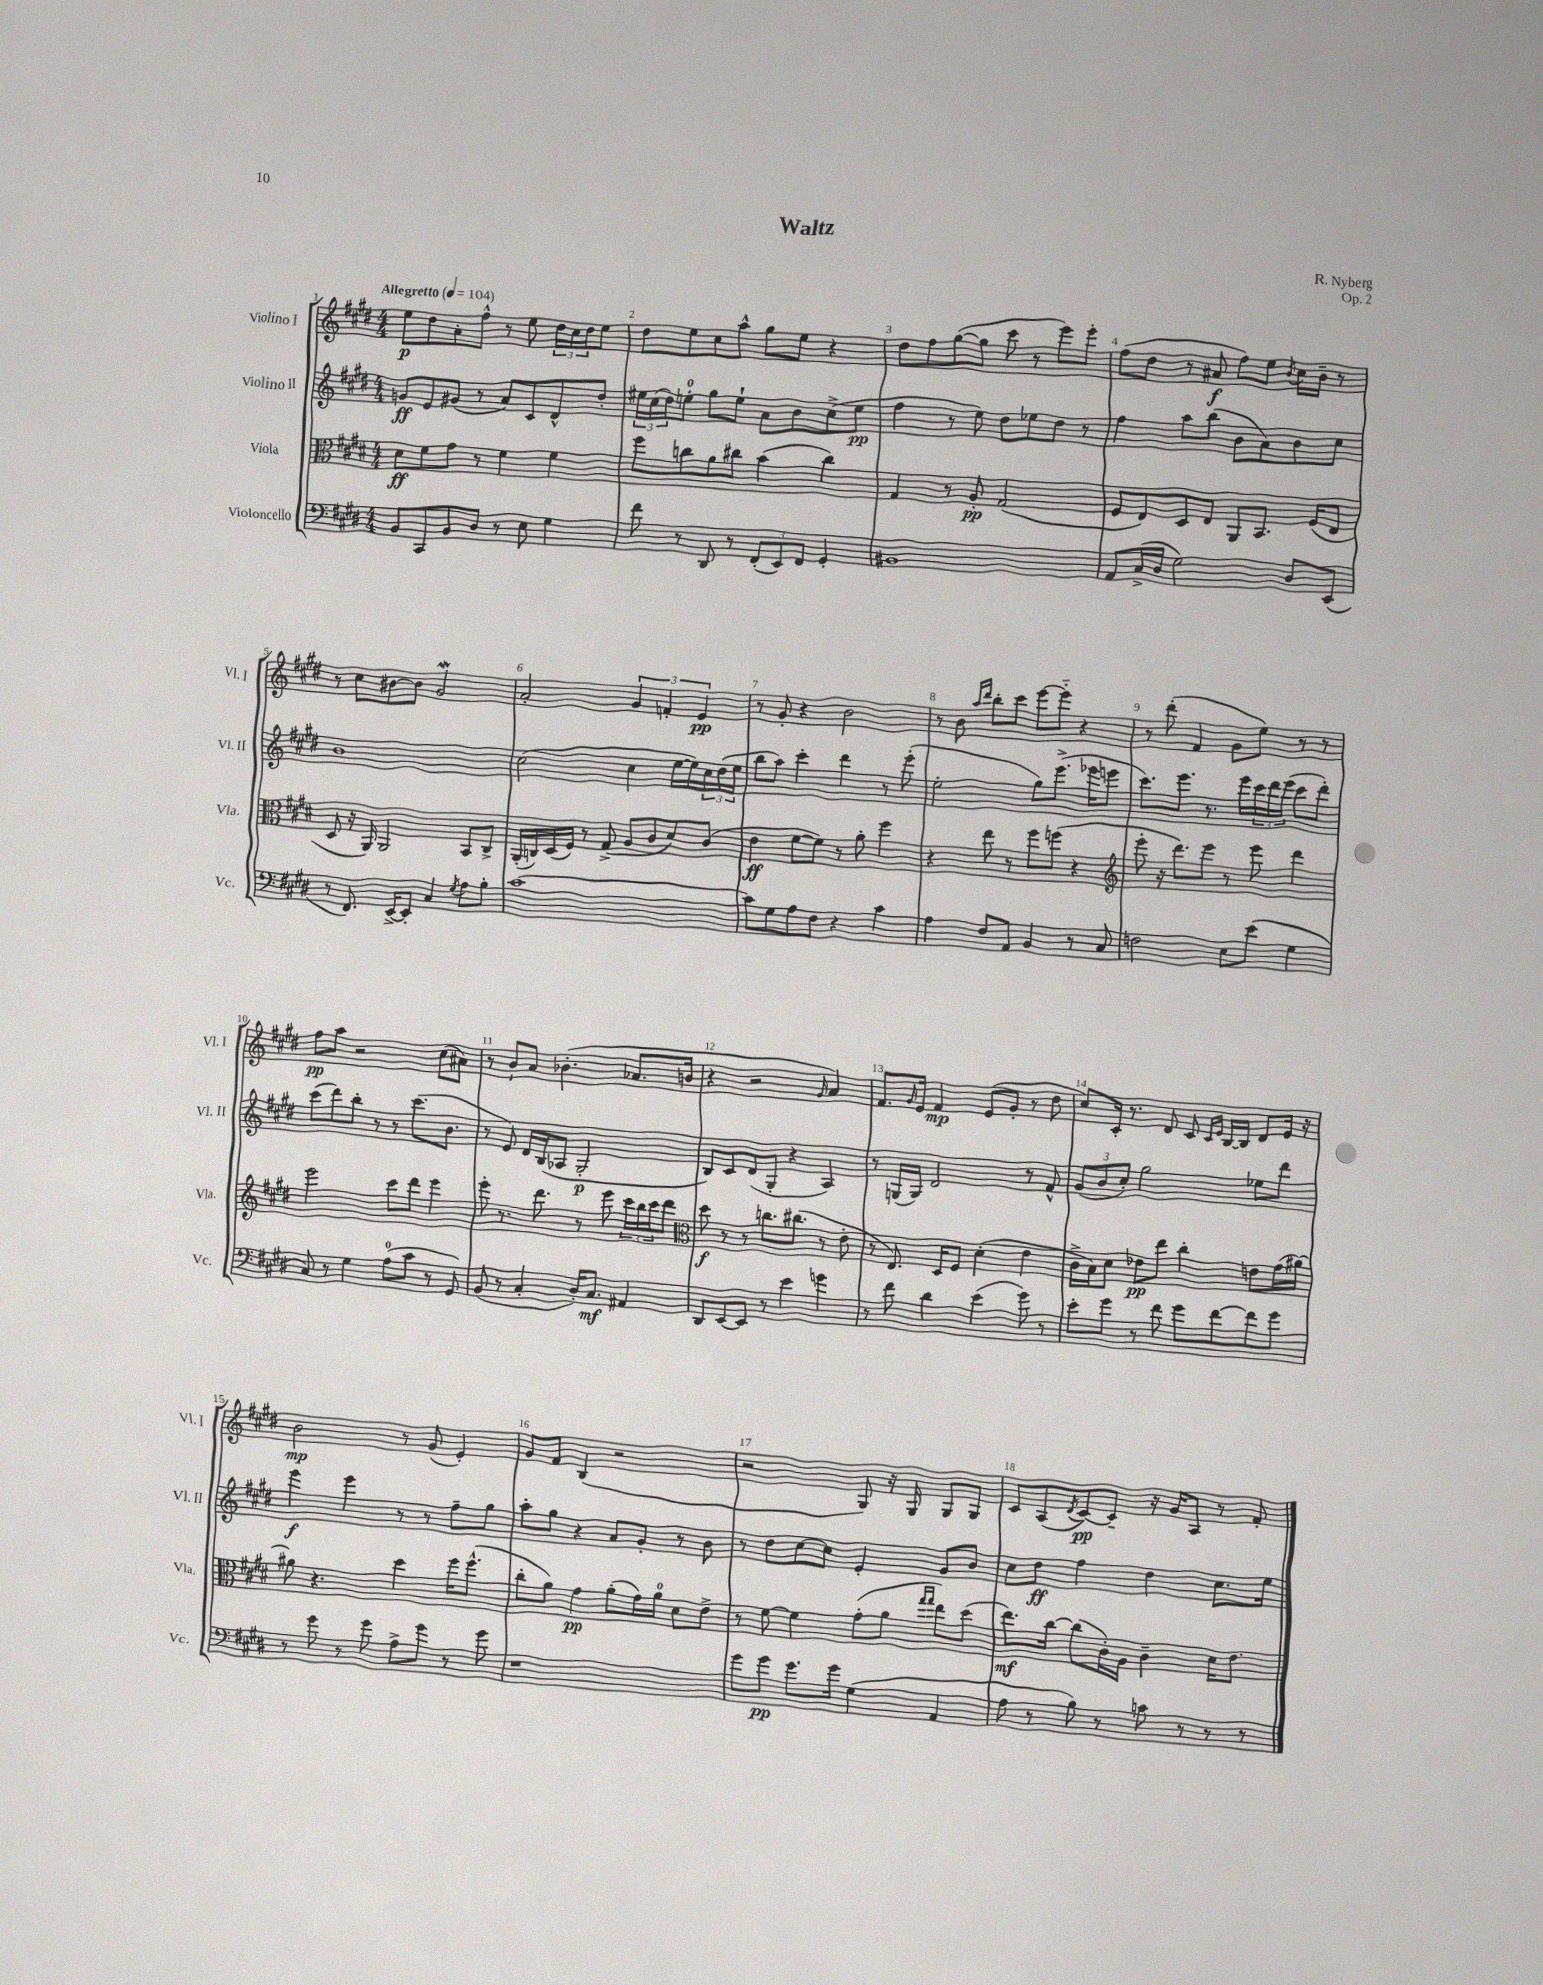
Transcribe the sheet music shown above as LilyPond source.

\header { title = "Waltz" composer = "R. Nyberg" opus = "Op. 2" }
<<
\new StaffGroup <<
\new Staff = "s0" \with { instrumentName = "Violino I" shortInstrumentName = "Vl. I" } {
    \clef treble \key e \major \numericTimeSignature \time 4/4 \tempo "Allegretto" 4 = 104
    e''8\p dis''8 a'8-. fis''8-^ r8 e''8 \tuplet 3/2 { dis''16 cis''16 dis''16 } e''8 |
    dis''8 e''8 cis''8 a''8-^ gis''8 e''8 r4 |
    dis''8 fis''8 gis''8~( gis''8 cis'''8 r8 e'''8) e'''8-. |
    fis''8( dis''8 r8 ais'8\f fis''8) e''8 \acciaccatura { b'8 } cis''16 b'16-- r8 |
    r8 cis''8 bis'8~ bis'8 gis'2\mordent |
    a'2-. \tuplet 3/2 { gis'4 f'4-. e'4\pp } |
    r8 gis'8-. r4 b'2 |
    r8 b'8 \grace { a''16 dis'''16 } b''8-. cis'''8 e'''8~ e'''8-_ r4 |
    r8 dis'''8-.( fis'4 gis'8 e''8) r8 r8 |
    fis''8\pp a''8 r2 cis''8( ais'8) |
    r8 b'8-! a'8 bes'4.-.( aes'8. b'16 |
    r4 r2 \grace { gis'16 } a'4) |
    fis'8. \grace { gis'16 } e'16 fis'4\mp e'8( gis'8-. r8 dis''8 |
    cis''8) cis'16-. r8. dis'8 cis'8 \grace { cis'16 e'16 } b16~ b16 dis'8 e'16 r16 |
    b'2\mp r8 gis'8( e'4-.) |
    gis'8 fis'8 b4( r2 |
    r2 gis8) r16 gis16 gis8 gis8 |
    cis'8 a8( \acciaccatura { dis'8 } cis'8~\pp) cis'8-- r16 gis'16 a8 r8 fis'8-. \bar "|." |
}
\new Staff = "s1" \with { instrumentName = "Violino II" shortInstrumentName = "Vl. II" } {
    \clef treble \key e \major \numericTimeSignature \time 4/4
    g'8\ff e'8 gis'8( r8 a'8) cis'8 dis'8-^ dis''8-. |
    \tuplet 3/2 { eis''16 cis''16( dis''16) } e''8-0-. gis''8 e''8-! a'8 b'8 cis''8->( e''8\pp |
    fis''4 r8 e''8) dis''8 ees''8 dis''8 r8 |
    fis''4 a''8 b''8( b'8 a'8) b'8 cis''8 |
    b'1 |
    cis''2( cis''4 e''16~ e''16) \tuplet 3/2 { cis''16 dis''16( e''16 } |
    b''8 a''8) cis'''4-. dis'''4 r8 e'''8-.( |
    e''2-. gis''8) e'''8.->( ees'''16 e'''8 |
    cis'''8.) e'''8. r8. e'''16 \tuplet 3/2 { cis'''16 dis'''16 e'''16( } cis'''8 dis'''8-.) |
    cis'''8( dis'''8) b''8-. r8 r8 cis'''8.( b'8. |
    r8 e'8) dis'16 b16( aes8 gis2-.\p |
    b8) cis'8 dis'8( gis8-. r4 a4) |
    r8 g16( g16) dis'2 r8 fis'8-^ |
    \tuplet 3/2 { gis'8( b'8 cis''8-.) } gis''2 ees''8 dis'''8 |
    e'''4\f e'''4 r8 r8 fis''8-- gis''8 |
    a''8-. gis''8 r4 a'8 gis'8-. r8 b'8 |
    r8 dis''8 cis''8~ cis''8 e'4-. gis'8 b'8 |
    cis''8 dis''8\ff fis''4 dis''4 cis''8. e''16 \bar "|." |
}
\new Staff = "s2" \with { instrumentName = "Viola" shortInstrumentName = "Vla." } {
    \clef alto \key e \major \numericTimeSignature \time 4/4
    dis'8\ff fis'8 gis'8 r8 fis'4 fis'4 |
    fis''8 c''8 a'8 cis''8 b'4( cis''4) |
    gis4 r8 a8-.\pp gis2( |
    fis8 e8) dis8 e8 a,8 b,8. fis16( e8 |
    dis8 r16 a,16) a,2 b,8 cis8-> |
    a,16-.( c16) dis16( fis16) r8 gis8->( a8 cis'8 dis'8) cis'8( |
    e'4\ff fis'8~ fis'8) r8 a'8-. fis''4 |
    r4 e''8 r8 fis''8 f''8( r4 |
    \clef treble e'''8-. r16 dis'''8.) e'''8 r8 e'''8 dis'''4 |
    e'''2 cis'''8 dis'''8 e'''4 |
    e'''8-. r8. dis'''8. r8 e'''8 \tuplet 3/2 { cis'''16 b''16 cis'''16 } dis'''8 |
    \clef alto dis''8\f r8 r8 c''8. cis''8.( r8 e'8-. |
    r8 e8.) dis16 fis8 dis'4-.( e'4 |
    cis'16-> b16) dis'8 ees'8\pp e''8 cis''4-. e'8 gis'16( ais'16~) |
    ais'8 r4. dis''4 fis''16 fis''8.-^( |
    cis''8-. a'8) gis'4\pp a'8-.( gis'16) a'16-0 dis'8 e'8-> |
    r8 fis'8~ fis'4 gis'8-.( a'8 \grace { gis''16 gis''16 } e''8) dis''8( |
    e''8.\mf) cis''16~ cis''8( cis'16-.) a16 cis'4-- dis'16 e'8. \bar "|." |
}
\new Staff = "s3" \with { instrumentName = "Violoncello" shortInstrumentName = "Vc." } {
    \clef bass \key e \major \numericTimeSignature \time 4/4
    b,8 cis,8 b,8 dis8 r8 e8 gis4 |
    fis'8 r8 dis,8 r8 \tuplet 3/2 { fis,8-.( e,8) fis,8 } gis,4-. |
    bis,1 |
    a,8 cis16->( dis16 gis2) dis8 e,8( |
    r8 fis,8.) e,16~-> e,8-. cis4 \acciaccatura { gis8 } a8 b8-. |
    cis'1~ |
    cis'8 gis8 a8 fis8 r4 cis'4 |
    a4 fis8 a,8 b,4 r8 cis8 |
    f2 e8 e'8( gis4 |
    cis8) r8 gis4 a8-0( cis'8 r8 gis,8) |
    b,8( r8 cis4-. dis16-.) cis8.\mf ais,4 |
    dis,8 e,8~ e,8 r8 e'4 g'4 |
    r8 fis'8 dis'4 e'4( gis'8) r8 |
    e'8-. gis'8 r8 fis'8 gis'8 fis'8~ fis'8 gis'8 |
    r8 gis'8 r8 gis'8 a8-> gis'8 r8 gis'8 |
    r1 |
    gis'8 gis'8\pp gis'8. gis'16 gis4( a,4 |
    a8 r8 b8) r8 c'8 r8 r8 r8 \bar "|." |
}
>>
>>
\layout { \context { \Score \override BarNumber.break-visibility = ##(#f #t #t) barNumberVisibility = #all-bar-numbers-visible } }
